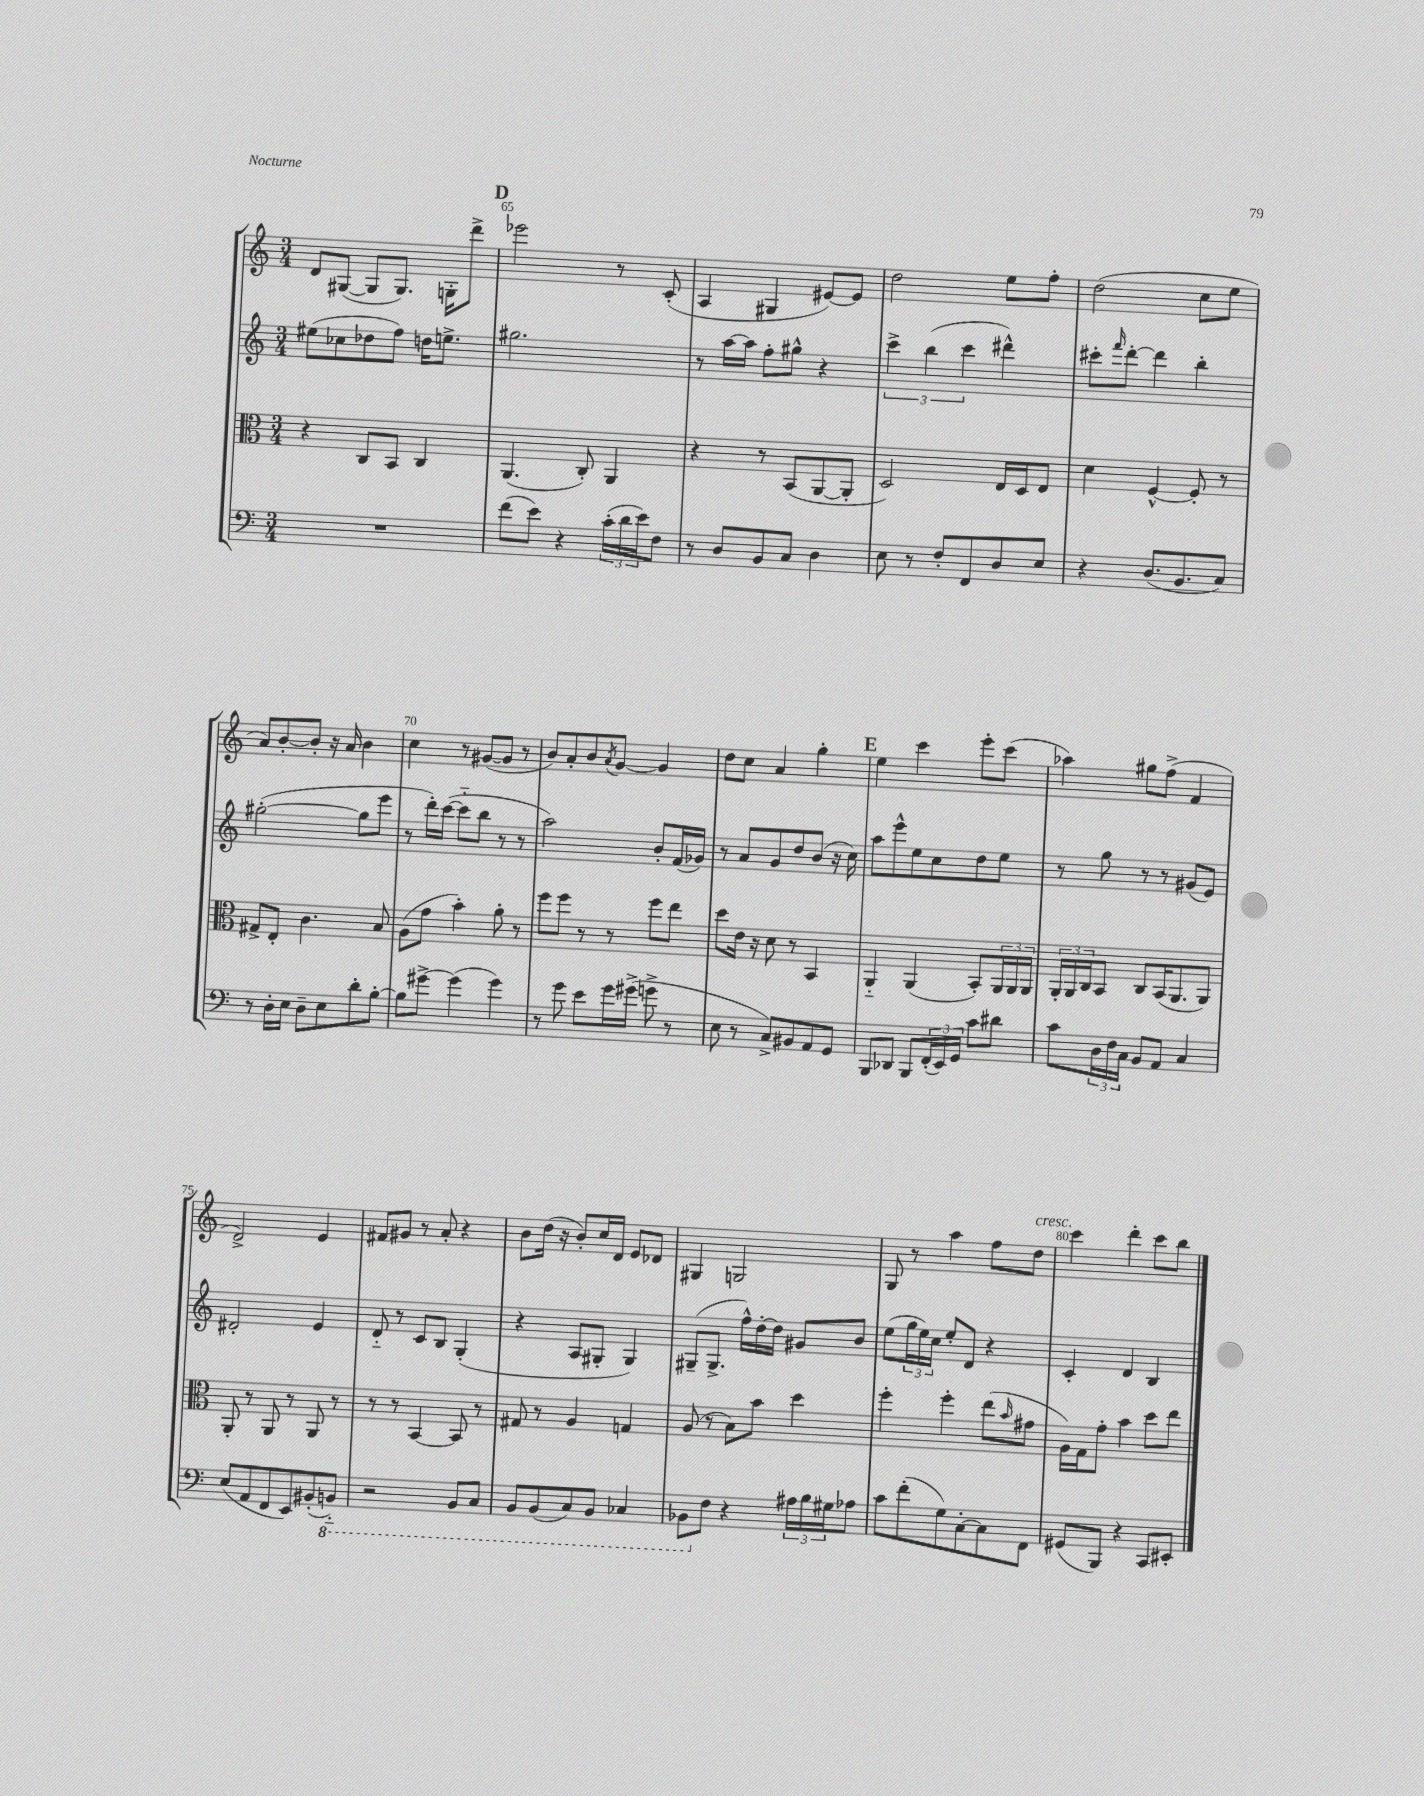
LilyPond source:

<<
\new StaffGroup <<
\new Staff = "s0" {
    \clef treble \key c \major \numericTimeSignature \time 3/4
    d'8 gis8~( gis8 gis8.) g16-. d'''8-> |
    \mark \markup { \bold "D" } ees'''2 r8 c'8-.( |
    a4 gis4 eis'8~) eis'8 |
    d''2 e''8 f''8-. |
    d''2( c''8 e''8 |
    a'8) b'8~-. b'8-. r16 a'16 b'4 |
    c''4 r8 gis'8~( gis'8 r8 |
    b'8) a'8-. b'8 \acciaccatura { a'8 } g'8~ g'4 |
    d''8 c''8 a'4 g''4-. |
    \mark \markup { \bold "E" } e''4 c'''4 e'''8-. c'''8( |
    aes''4) gis''8 f''8->( f'4 |
    d'2->) e'4 |
    fis'8 gis'8 r8 a'8-. r4 |
    b'8 d''16( r16 b'8-.) c''16 d'16 e'8 des'8 |
    gis4 g2 |
    g8 r8 a''4 f''8 d''8^\markup { \italic "cresc." } |
    c'''4 d'''4-. c'''8 b''8 \bar "|." |
}
\new Staff = "s1" {
    \clef treble \key c \major \numericTimeSignature \time 3/4
    eis''8( ces''8 des''8 f''8) d''16 e''8.-> |
    \mark \markup { \bold "D" } gis''2. |
    r8 a''16~ a''16 f''8-. gis''8-^ r4 |
    \tuplet 3/2 { c'''4-> b''4( c'''4 } dis'''4-^) |
    cis'''8-. \grace { f'''16 } d'''8~-. d'''4 b''4-. |
    gis''2~-.( gis''8 e'''8 |
    r8 d'''16-.) c'''16~( c'''8-_ b''8 r8 r8 |
    a''2) b'8-. f'16( ges'16) |
    r8 a'8 g'8 d''8 b'8( r16 c''16) |
    \mark \markup { \bold "E" } a''8 e'''8-^ e''8 c''8 d''8 e''8 |
    r8 g''8 r8 r8 gis'8( e'8) |
    dis'2-. e'4 |
    d'8-_ r8 c'8 b8 g4-.( |
    r4 a8 gis8-. gis4) |
    gis8--( gis8.-> f''16-^) d''16~-. d''16 gis'8 b'8 |
    e''8( \tuplet 3/2 { g''16 e''16) c''16 } e''8-. d'8 r4 |
    c'4-. d'4 b4 \bar "|." |
}
\new Staff = "s2" {
    \clef alto \key c \major \numericTimeSignature \time 3/4
    r4 c8 b,8 c4 |
    \mark \markup { \bold "D" } a,4.( c8-.) a,4 |
    r4 r8 b,8( a,8~ a,8-. |
    d2) e16 d16 e8 |
    d'4 f4~-^ f8-. r8 |
    gis8-> e8-. c'4. b8 |
    a8( g'8 b'4-.) a'8-. r8 |
    f''8 f''8 r8 r8 f''8 e''8 |
    d''8 e'16 r16 d'8 r8 b,4 |
    \mark \markup { \bold "E" } a,4-_ a,4( b,8-.) \tuplet 3/2 { a,16 a,16 a,16 } |
    \tuplet 3/2 { a,16-. a,16 c16 } b,8 c8 b,16( a,8. a,8) |
    a,8-. r8 a,8 r8 a,8 r8 |
    r8 r8 b,4~ b,8 r8 |
    gis8 r8 a4 g4 |
    a8( r8 b8) b'8 d''4 |
    f''4-. f''4-. e''8( \grace { b'16 } gis'8 |
    a16) g16 g'8-. b'4 d''8 e''8 \bar "|." |
}
\new Staff = "s3" {
    \clef bass \key c \major \numericTimeSignature \time 3/4
    R2. |
    \mark \markup { \bold "D" } f'8( e'8) r4 \tuplet 3/2 { c'16-.( d'16 e'16) } f8 |
    r8 d8 b,8 c8 d4 |
    e8 r8 f8-. f,8 d8 e8 |
    r4 d8.( b,8. c8) |
    r8 d16-. e16 d8-- e8 d'8-. b8~-. |
    b8 gis'8~-> gis'4( gis'4) |
    r8 g'8 e'8 g'16 gis'16->( g'8-> r8 |
    e8 r8 c8->) bis,8 a,8 g,8 |
    \mark \markup { \bold "E" } b,,8 des,8 b,,8 \tuplet 3/2 { f,16-.( e,16) g,16 } c'8 dis'8 |
    c'8 \tuplet 3/2 { d16 f16 c16 } b,8 a,8 c4 |
    e8( a,8 f,8 e,8) bis,8-.( \ottava #-1 b,,!8-_) |
    r2 b,,8 c,8 |
    b,,8 b,,8( c,8) b,,8 ces,4 |
    bes,,8 \ottava #0 f8 r4 \tuplet 3/2 { ais16 b16 gis16 } aes8 |
    c'8 f'8-.( g8) c8~-. c8 f,8 |
    gis,8( b,,8) r4 c,8 eis,8-. \bar "|." |
}
>>
>>
\layout { \context { \Score currentBarNumber = #64 \override BarNumber.break-visibility = ##(#f #t #t) barNumberVisibility = #(every-nth-bar-number-visible 5) } }
